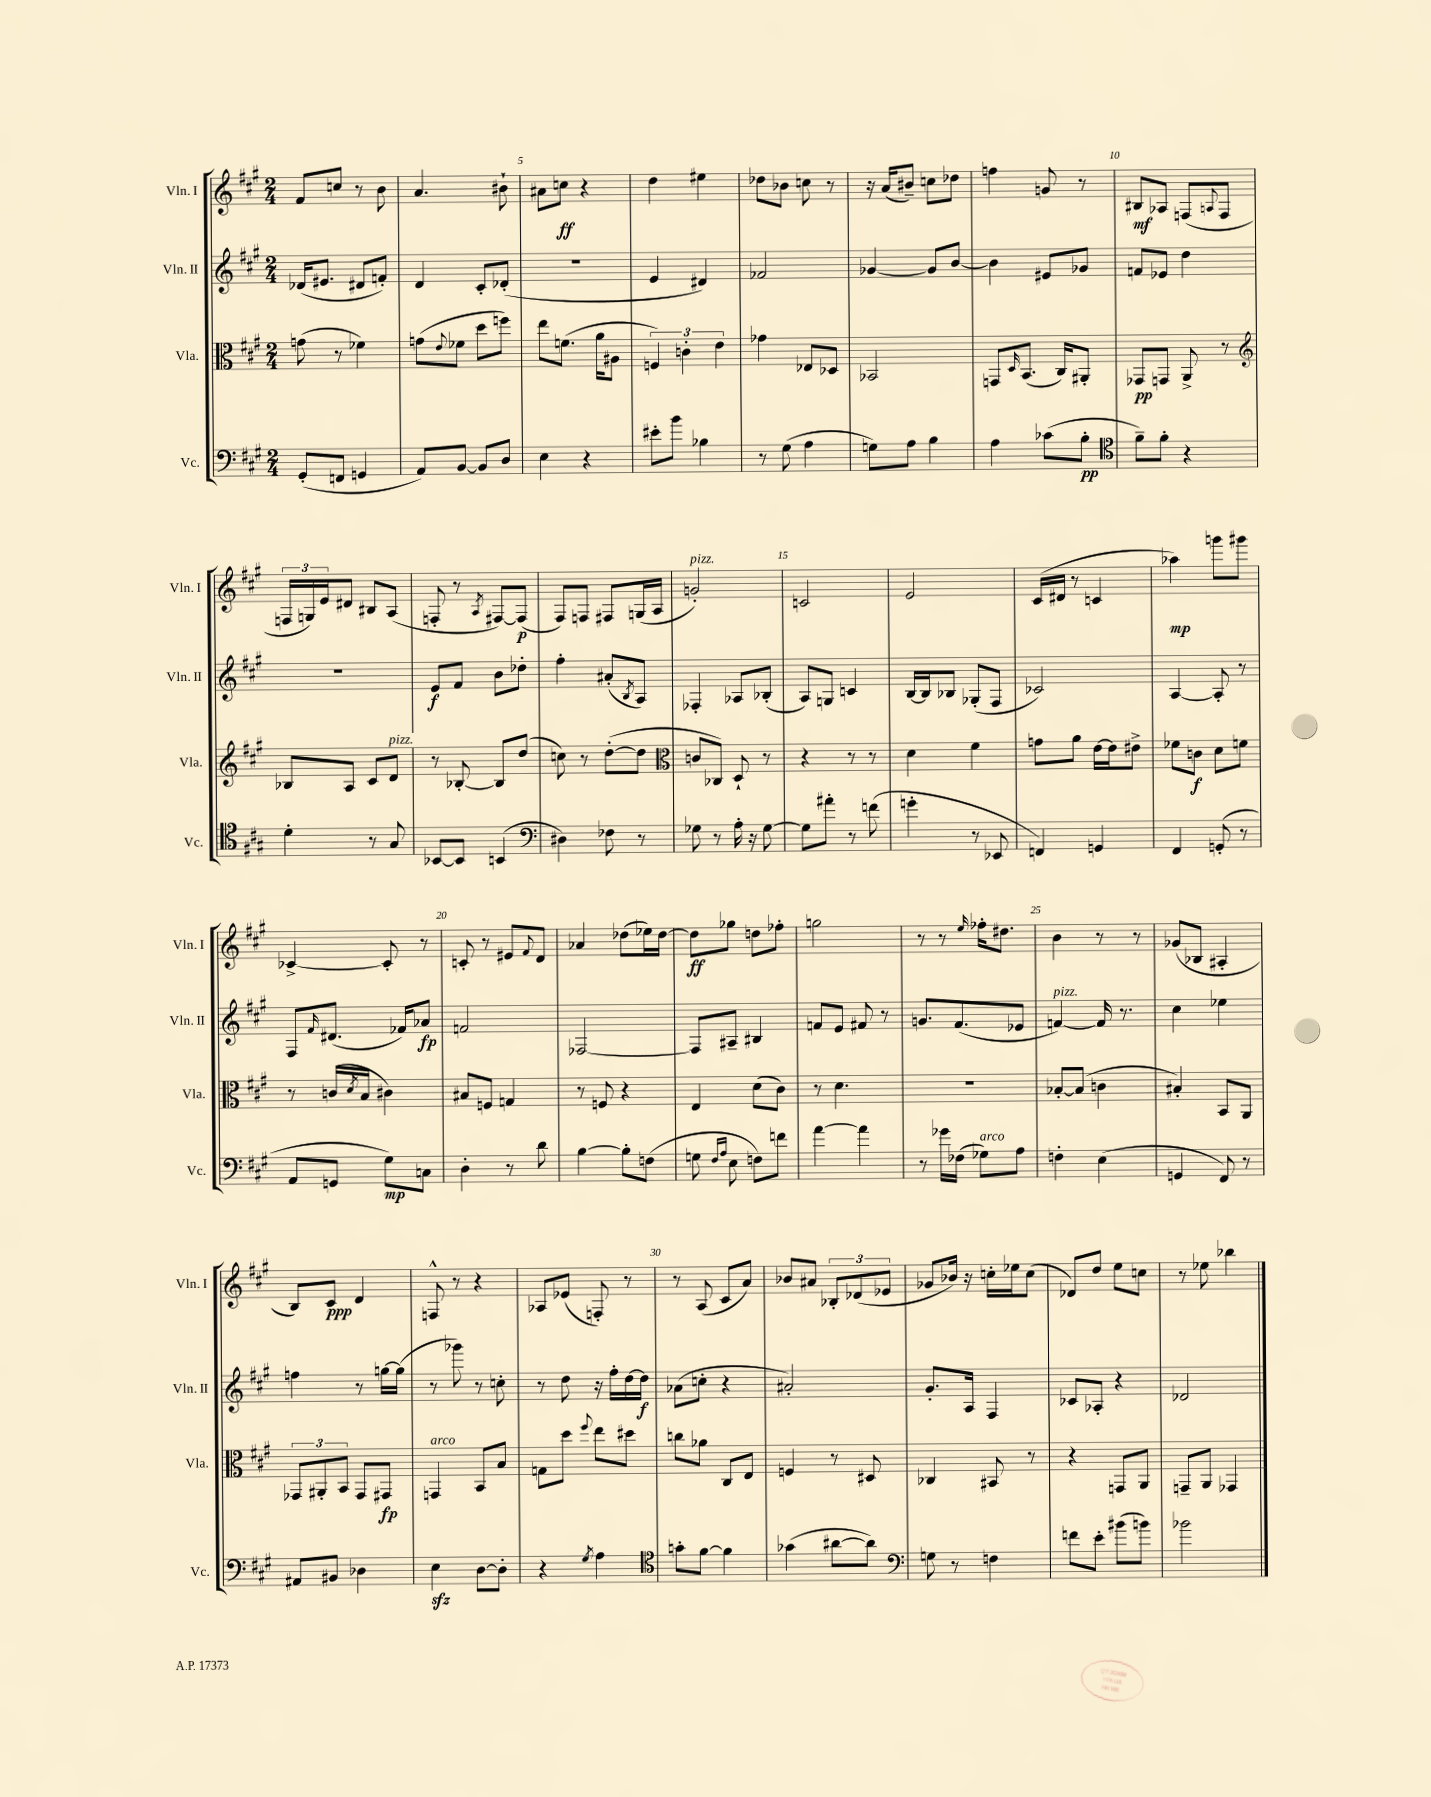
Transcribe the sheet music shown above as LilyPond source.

<<
\new StaffGroup <<
\new Staff = "s0" \with { instrumentName = "Vln. I" shortInstrumentName = "Vln. I" } {
    \clef treble \key a \major \numericTimeSignature \time 2/4
    fis'8 c''8 r8 b'8 |
    a'4. bis'8-! |
    ais'8 c''8\ff r4 |
    d''4 eis''4 |
    des''8 bes'8 c''8 r8 |
    r16 a'16( bis'8--) c''8 des''8 |
    f''4 g'8 r8 |
    bis8\mf aes8 f8( \appoggiatura { a8 } f8 |
    \tuplet 3/2 { f16 g16) e'16 } dis'8 bis8 a8( |
    f8-. r8 \acciaccatura { a8 } fis8~) fis8\p( |
    fis8) f8 fis8 g16( a16 |
    g'2-.^\markup { \italic "pizz." }) |
    c'2 |
    e'2 |
    cis'16( dis'16 r8 c'4 |
    aes''4\mp) g'''8 gis'''8 |
    ces'4~-> ces'8-. r8 |
    c'8-. r8 eis'8 \appoggiatura { fis'8 } d'8 |
    aes'4 des''8( ees''16) des''16~ |
    des''8\ff ges''8 d''8 fes''8-. |
    g''2 |
    r8 r8 \grace { e''16 } fes''16-. dis''8. |
    b'4 r8 r8 |
    ges'8( bes8 ais4-. |
    b8) cis'8\ppp d'4 |
    f8-^ r8 r4 |
    aes8 ees'8( f8-.) r8 |
    r8 a8( cis'8 a'8) |
    bes'8 ais'8 \tuplet 3/2 { bes8-. des'8( ees'8 } |
    ges'8 bes'16) r16 c''16-. ees''16 c''8( |
    des'8) d''8 e''8 c''8 |
    r8 ees''8 bes''4 \bar "|." |
}
\new Staff = "s1" \with { instrumentName = "Vln. II" shortInstrumentName = "Vln. II" } {
    \clef treble \key a \major \numericTimeSignature \time 2/4
    des'16( eis'8. dis'8 f'8-.) |
    d'4 cis'8-. des'8-.( |
    R2 |
    e'4 dis'4) |
    fes'2 |
    ges'4~ ges'8 b'8~ |
    b'4 eis'8 ges'8 |
    f'8 ees'8 d''4 |
    r2 |
    e'8\f fis'8 b'8 des''8-. |
    fis''4-. ais'8-.( \acciaccatura { b8 } a8) |
    fes4-. aes8 bes8-.( |
    a8) g8 c'4 |
    b16~ b16 bes8 ges8-.( fis8 |
    ces'2) |
    a4~ a8-. r8 |
    fis8 \grace { fis'16 } dis'8.( fes'16) aes'8\fp |
    f'2 |
    fes2~ |
    fes8 ais8-- bis4 |
    f'8 e'8 fis'8 r8 |
    g'8. fis'8.( ees'8 |
    f'4~^\markup { \italic "pizz." }) f'16 r8. |
    cis''4 ees''4 |
    f''4 r8 g''16~ g''16( |
    r8 ges'''8) r8 c''8-. |
    r8 d''8 r16 fis''16-. d''16~ d''16\f |
    aes'8( c''8-. r4 |
    ais'2-.) |
    gis'8.-. a16 fis4 |
    ces'8 aes8-. r4 |
    des'2 \bar "|." |
}
\new Staff = "s2" \with { instrumentName = "Vla." shortInstrumentName = "Vla." } {
    \clef alto \key a \major \numericTimeSignature \time 2/4
    g'8( r8 fes'4) |
    g'8( \appoggiatura { e'8 } fes'8 d''8 f''8) |
    e''8 f'8.( a'16 ais8 |
    \tuplet 3/2 { f4) c'4-. e'4 } |
    ges'4 ees8 des8 |
    bes,2 |
    g,8 \grace { d16 } b,8.( cis16) ais,8-. |
    ges,8\pp g,8 a,8-> r8 |
    \clef treble bes8 a8 cis'8 d'8^\markup { \italic "pizz." } |
    r8 bes8~-. bes8 d''8( |
    c''8) r8 d''8~-.( d''8 |
    \clef alto c'8 ces8) d8-! r8 |
    r4 r8 r8 |
    d'4 fis'4 |
    g'8 a'8 e'16~ e'16 eis'8-> |
    fes'8 c'8\f d'8 f'8 |
    r8 c'16( \acciaccatura { d'8 } b16 cis'4) |
    bis8 f8 g4 |
    r8 f8 r4 |
    e4 d'8( cis'8) |
    r8 d'4. |
    r2 |
    bes8~-. bes8( c'4 |
    bis4-.) b,8 a,8 |
    \tuplet 3/2 { ges,8 ais,8-. b,8 } ges,8 gis,8\fp |
    g,4^\markup { \italic "arco" } b,8 b8 |
    g8 d''8 \appoggiatura { fis''8 } e''8 dis''8 |
    c''8 aes'8 cis8 e8 |
    f4 r8 dis8 |
    ces4 bis,8 r8 |
    r4 g,8 a,8 |
    g,8-- a,8 ges,4 \bar "|." |
}
\new Staff = "s3" \with { instrumentName = "Vc." shortInstrumentName = "Vc." } {
    \clef bass \key a \major \numericTimeSignature \time 2/4
    gis,8-.( f,8 g,4 |
    a,8) b,8~ b,8 d8 |
    e4 r4 |
    eis'8-. b'8 bes4 |
    r8 gis8( a4 |
    g8) a8 b4 |
    a4 ces'8( b8-.\pp |
    \clef tenor fis'8--) fis'8-. r4 |
    d'4-. r8 gis8 |
    bes,8~ bes,8 b,4( |
    \clef bass dis4) fes8 r8 |
    ges8 r8 a16-. r16 ges8~ |
    ges8 ais'8-. r8 f'8( |
    g'4-. r8 ees,8 |
    f,4) g,4 |
    fis,4 g,8-.( r8 |
    a,8 g,8 gis8\mp) c8 |
    d4-. r8 d'8 |
    b4~ b8-. f8( |
    g8 \grace { fis16 a16 } e8 f8) f'8 |
    a'4~ a'4 |
    r8 ges'16 fes16( ges8^\markup { \italic "arco" }) a8 |
    f4-. e4( |
    g,4 fis,8) r8 |
    ais,8 bis,8 des4 |
    e4\sfz d8~ d8-. |
    r4 \acciaccatura { gis8 } a4 |
    \clef tenor g'8-. fis'8~ fis'4 |
    ges'4( ais'8~ ais'8) |
    \clef bass g8 r8 f4 |
    f'8 e'8-. bis'8( b'8) |
    bes'2 \bar "|." |
}
>>
>>
\layout { \context { \Score currentBarNumber = #3 \override BarNumber.break-visibility = ##(#f #t #t) barNumberVisibility = #(every-nth-bar-number-visible 5) } }
